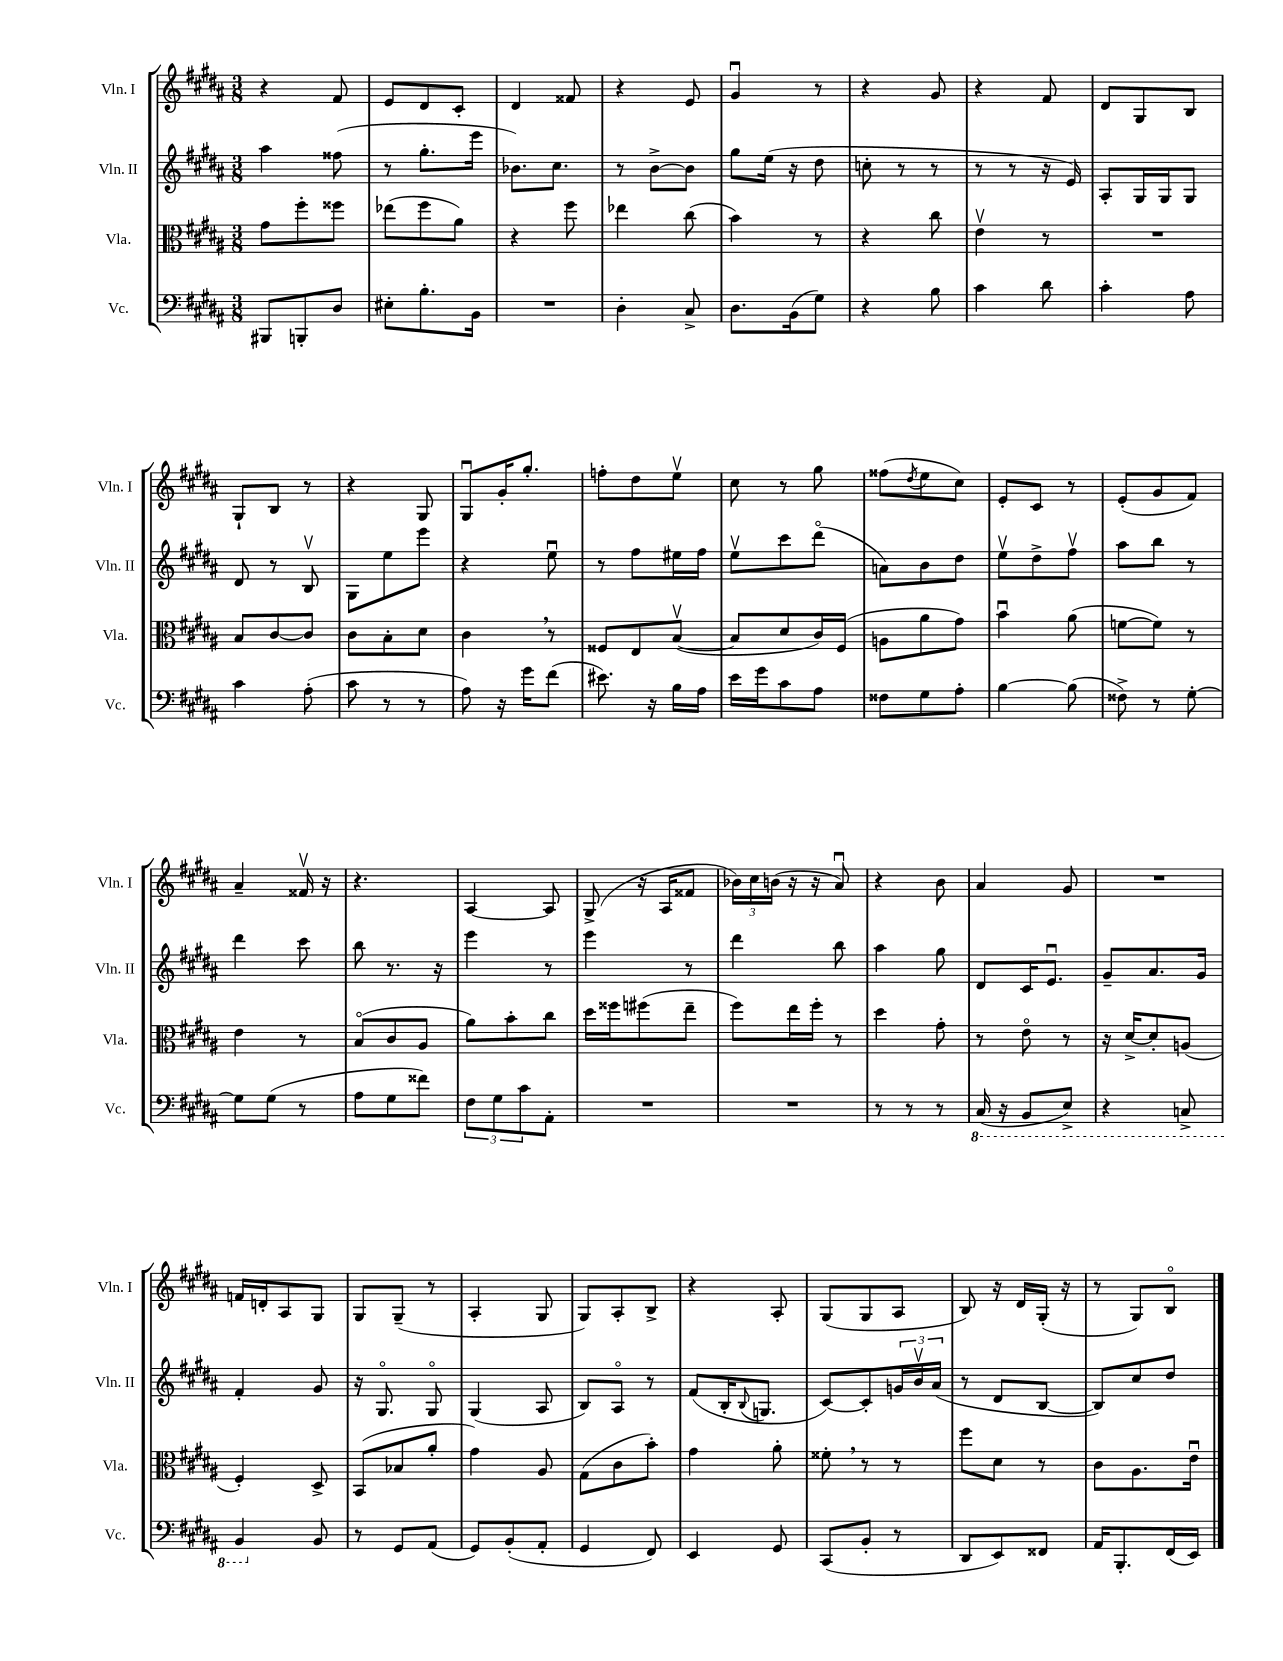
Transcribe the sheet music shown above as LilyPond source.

<<
\new StaffGroup <<
\new Staff = "s0" \with { instrumentName = "Vln. I" shortInstrumentName = "Vln. I" } {
    \clef treble \key b \major \numericTimeSignature \time 3/8
    r4 fis'8 |
    e'8 dis'8 cis'8-. |
    dis'4 fisis'8 |
    r4 e'8 |
    gis'4\downbow r8 |
    r4 gis'8 |
    r4 fis'8 |
    dis'8 gis8 b8 |
    gis8-! b8 r8 |
    r4 gis8 |
    gis8\downbow gis'16-. gis''8.-. |
    f''8-. dis''8 e''8\upbow |
    cis''8 r8 gis''8 |
    fisis''8( \acciaccatura { dis''8 } e''8 cis''8) |
    e'8-. cis'8 r8 |
    e'8-.( gis'8 fis'8) |
    ais'4-- fisis'16\upbow r16 |
    r4. |
    ais4~ ais8 |
    gis8->( r16 ais16 fisis'8 |
    \tuplet 3/2 { bes'16) cis''16 b'16( } r16 r16 ais'8\downbow) |
    r4 b'8 |
    ais'4 gis'8 |
    R4. |
    f'16 d'16-. ais8 gis8 |
    gis8 gis8--( r8 |
    ais4-. gis8 |
    gis8) ais8-. b8-> |
    r4 ais8-. |
    gis8( gis8 ais8 |
    b8) r16 dis'16 gis16-.( r16 |
    r8 gis8) b8\flageolet \bar "|." |
}
\new Staff = "s1" \with { instrumentName = "Vln. II" shortInstrumentName = "Vln. II" } {
    \clef treble \key b \major \numericTimeSignature \time 3/8
    ais''4 fisis''8( |
    r8 gis''8.-. e'''16 |
    bes'8.) cis''8. |
    r8 b'8~-> b'8 |
    gis''8 e''16( r16 dis''8 |
    c''8-. r8 r8 |
    r8 r8 r16 e'16) |
    ais8-. gis16 gis16 gis8 |
    dis'8 r8 b8\upbow |
    gis8 e''8 e'''8 |
    r4 e''8\downbow |
    r8 fis''8 eis''16 fis''16 |
    e''8\upbow cis'''8 dis'''8\flageolet( |
    a'8) b'8 dis''8 |
    e''8\upbow dis''8-> fis''8\upbow |
    ais''8 b''8 r8 |
    dis'''4 cis'''8 |
    b''8 r8. r16 |
    e'''4 r8 |
    e'''4 r8 |
    dis'''4 b''8 |
    ais''4 gis''8 |
    dis'8 cis'16 e'8.\downbow |
    gis'8-- ais'8. gis'16 |
    fis'4-. gis'8 |
    r16 gis8.\flageolet gis8\flageolet |
    gis4( ais8 |
    b8) ais8\flageolet r8 |
    fis'8( b16-. \appoggiatura { b8 } g8. |
    cis'8~) cis'8-. \tuplet 3/2 { g'16 b'16\upbow ais'16( } |
    r8 dis'8 b8~ |
    b8) cis''8 dis''8 \bar "|." |
}
\new Staff = "s2" \with { instrumentName = "Vla." shortInstrumentName = "Vla." } {
    \clef alto \key b \major \numericTimeSignature \time 3/8
    gis'8 fis''8-. fisis''8 |
    ees''8( fis''8 ais'8) |
    r4 fis''8 |
    ees''4 cis''8( |
    b'4) r8 |
    r4 cis''8 |
    e'4\upbow r8 |
    R4. |
    b8 cis'8~ cis'8 |
    cis'8 b8-. dis'8 |
    cis'4 \breathe r8 |
    fisis8 e8 b8~\upbow( |
    b8 dis'8 cis'16) fis16( |
    a8 ais'8 gis'8) |
    b'4\downbow ais'8( |
    f'8~ f'8) r8 |
    e'4 r8 |
    b8\flageolet( cis'8 ais8 |
    ais'8) b'8-. cis''8 |
    dis''16 fisis''16 fis''8( e''8-- |
    fis''8) e''16 fis''16-. r8 |
    dis''4 gis'8-. |
    r8 e'8\flageolet r8 |
    r16 dis'16~-> dis'8-. a8( |
    fis4-.) dis8-> |
    b,8( bes8 ais'8-. |
    gis'4) ais8 |
    gis8( cis'8 b'8-.) |
    gis'4 ais'8-. |
    fisis'8-. \breathe r8 r8 |
    fis''8 dis'8 r8 |
    cis'8 ais8. e'16\downbow \bar "|." |
}
\new Staff = "s3" \with { instrumentName = "Vc." shortInstrumentName = "Vc." } {
    \clef bass \key b \major \numericTimeSignature \time 3/8
    bis,,8 b,,8-. dis8 |
    eis8-. b8.-. b,16 |
    R4. |
    dis4-. cis8-> |
    dis8. b,16( gis8) |
    r4 b8 |
    cis'4 dis'8 |
    cis'4-. ais8 |
    cis'4 ais8-.( |
    cis'8 r8 r8 |
    ais8) r16 gis'16 fis'8( |
    eis'8.) r16 b16 ais16 |
    e'16 gis'16 cis'8 ais8 |
    fisis8 gis8 ais8-. |
    b4~ b8( |
    fisis8->) r8 gis8~-. |
    gis8 gis8( r8 |
    ais8 gis8 fisis'8) |
    \tuplet 3/2 { fis8 gis8 cis'8 } ais,8-. |
    R4. |
    R4. |
    r8 r8 r8 |
    \ottava #-1 cis,16( r16 b,,8 e,8->) |
    r4 c,8-> |
    b,,4 \ottava #0 b,8 |
    r8 gis,8 ais,8( |
    gis,8) b,8-.( ais,8-. |
    gis,4 fis,8) |
    e,4 gis,8 |
    cis,8( b,8-. r8 |
    dis,8 e,8) fisis,8 |
    ais,16 b,,8.-. fis,16( e,16) \bar "|." |
}
>>
>>
\layout { \context { \Score \remove "Bar_number_engraver" } }
